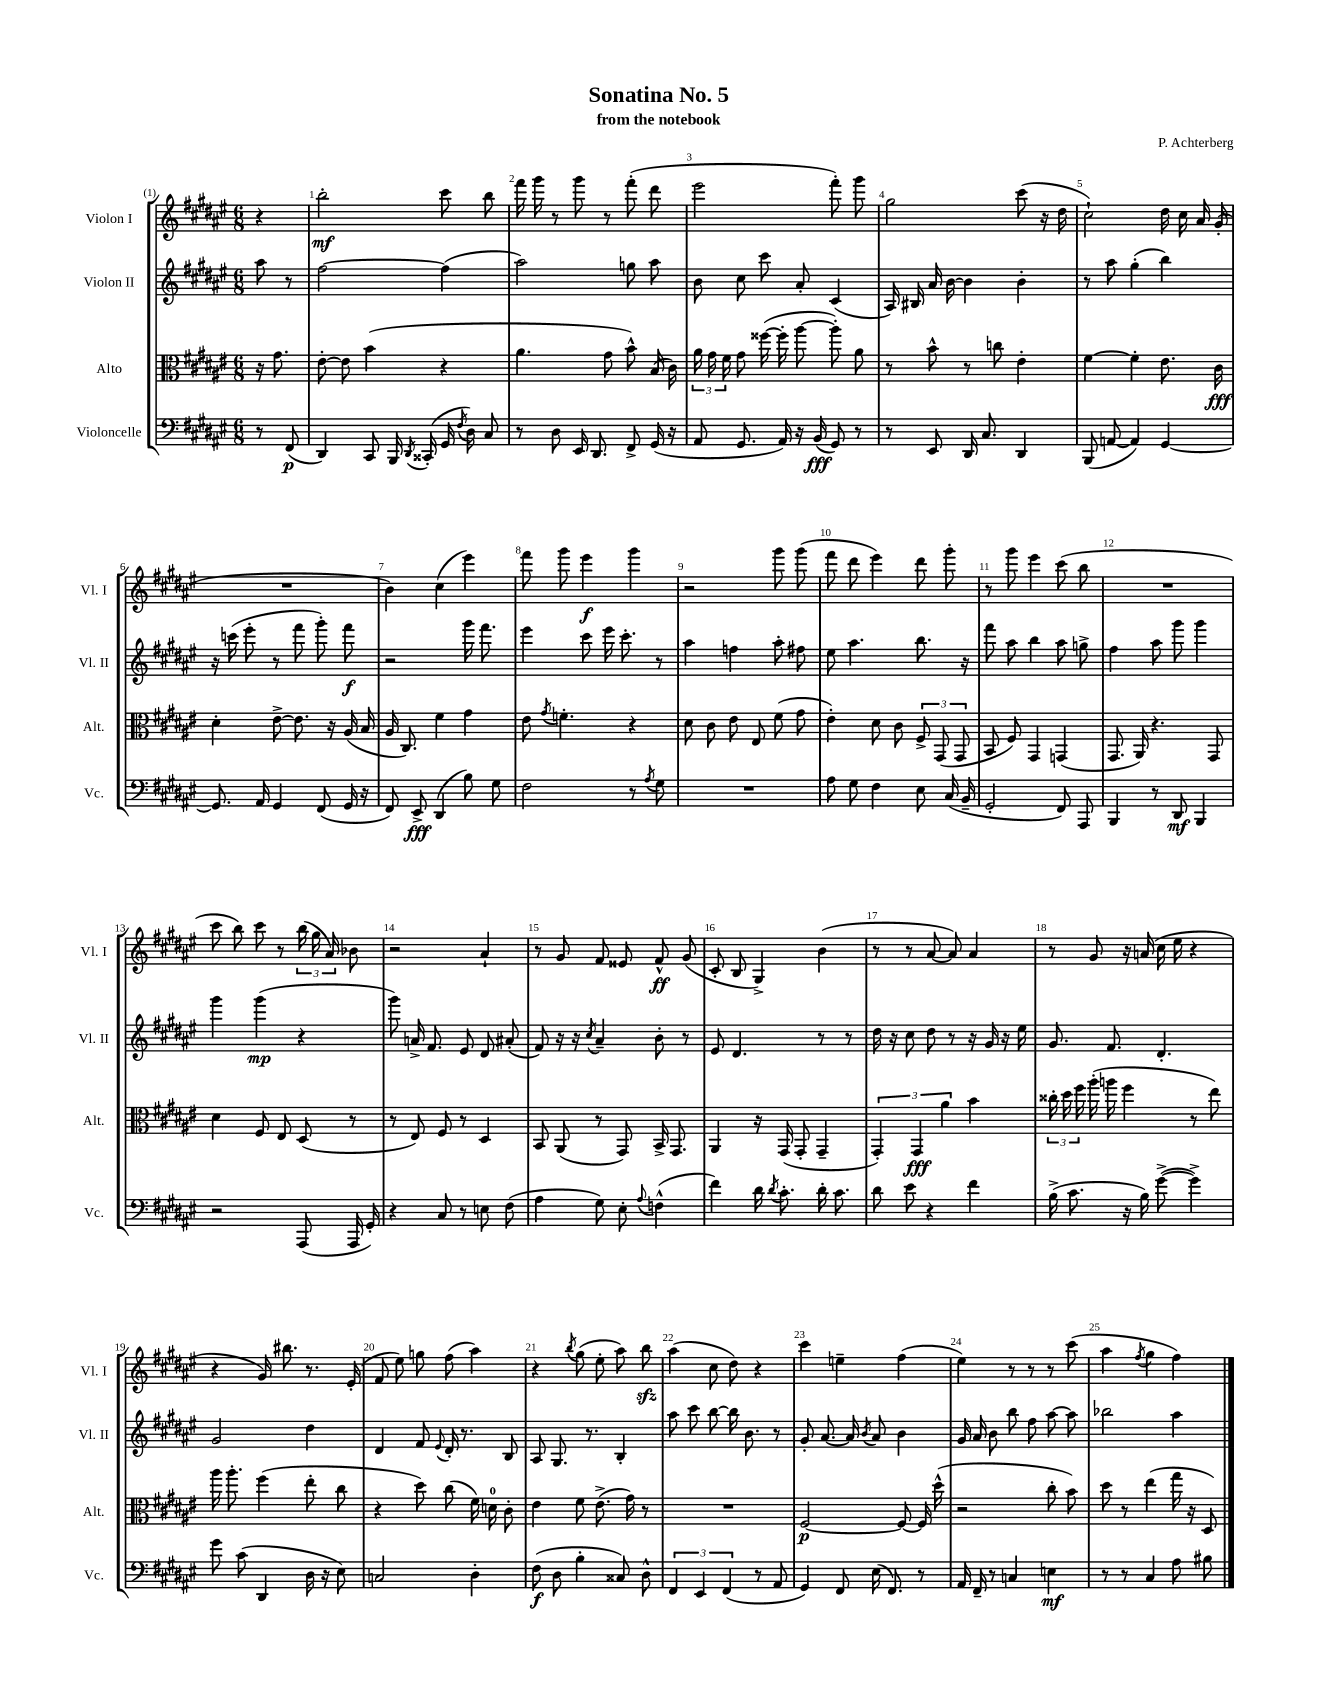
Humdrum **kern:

**kern	**kern	**kern	**kern
*staff4	*staff3	*staff2	*staff1
*clefF4	*clefC3	*clefG2	*clefG2
*k[f#c#g#d#a#e#]	*k[f#c#g#d#a#e#]	*k[f#c#g#d#a#e#]	*k[f#c#g#d#a#e#]
*M6/8	*M6/8	*M6/8	*M6/8
8r	16r	8aa#	4r
.	8.g#	.	.
(8FF#	.	8r	.
=	=	=	=
4DD#)	[8e#'	[2ff#	2bb'
.	8e#]	.	.
8CC#	(4b	.	.
16BBB	.	.	.
8qDD#	.	.	.
(16CC##'	.	.	.
16GG#	4r	(4ff#]	8ccc#
8qF#	.	.	.
16D#)	.	.	.
8C#	.	.	8bb
=	=	=	=
8r	4.a#	2aa#)	16fff#
.	.	.	16ggg#
8D#	.	.	8r
16EE#	.	.	8ggg#
8.DD#	.	.	.
.	8g#	.	8r
8FF#^	8b^^)	8gg	(8fff#'
(16GG#	(16B	8aa#	8ddd#
16r	16c#)	.	.
=	=	=	=
8AA#	24a#	8b	2eee#
.	24g#	.	.
.	24f#	.	.
8.GG#	8g#	8cc#	.
.	([16ff##	8ccc#	.
16AA#)	16ff##']	.	.
16r	[8aa#	8a#'	.
(16BB	.	.	.
8GG#)	8aa#'])	(4c#	8fff#')
8r	8a#	.	8ggg#
=	=	=	=
8r	8r	16A#)	2gg#
.	.	16B#	.
8EE#	8b^^	16a#	.
.	.	[16b	.
16DD#	8r	4b]	.
8.C#	.	.	.
.	8cc	.	.
4DD#	4e#'	4b'	(8ccc#
.	.	.	16r
.	.	.	16dd#
=	=	=	=
(8BBB	[4f#	8r	2cc#`)
[8AA	.	8aa#	.
4AA])	4f#']	(4gg#'	.
[4GG#	8.e#	4bb)	16dd#
.	.	.	16cc#
.	.	.	16a#
.	16c#	.	(16g#'
=	=	=	=
8.GG#]	4d#'	16r	2.r
.	.	(16ccc	.
.	.	8eee#'	.
16AA#	.	.	.
4GG#	[8e#^	8r	.
.	8.e#]	8fff#	.
(8FF#	.	8ggg#')	.
.	16r	.	.
16GG#	(16A#	8fff#	.
16r	16B	.	.
=	=	=	=
8FF#)	16A#	2r	4b)
.	8.C#)	.	.
8EE#^	.	.	.
(4DD#	4f#	.	(4cc#
8B)	4g#	16ggg#	4eee#)
.	.	8.fff#	.
8G#	.	.	.
=	=	=	=
2F#	8e#	4eee#	8fff#
.	8qg#	.	.
.	4.f'	.	8ggg#
.	.	8ccc#	4eee#
.	.	16eee#	.
.	.	8.ccc#'	.
8r	4r	.	4ggg#
8qA#	.	.	.
8G#	.	8r	.
=	=	=	=
2.r	8d#	4aa#	2r
.	8c#	.	.
.	8e#	4ff	.
.	8E#	.	.
.	(8f#	8aa#'	8ggg#
.	8g#	8ff#	(8ggg#
=	=	=	=
8A#	4e#')	8ee#	8fff#
8G#	.	4.aa#	8ddd#
4F#	8d#	.	4eee#)
.	8c#	.	.
8E#	12F#^	8.bb	8ddd#
.	(12GG#	.	.
(16C#	.	.	8ggg#'
.	12GG#	.	.
16BB~	.	16r	.
=	=	=	=
2GG#'	8BB	8fff#	8r
.	8F#)	8aa#	8ggg#
.	4GG#	4bb	4eee#
8FF#)	(4GG	8aa#	(8ccc#
8AAA#	.	8gg^	8bb
=	=	=	=
4BBB	8.GG#	4ff#	2.r
.	16AA#)	.	.
8r	4.r	8aa#	.
8DD#	.	8ggg#	.
4BBB	.	4ggg#	.
.	8GG#	.	.
=	=	=	=
2r	4d#	4ggg#	8ccc#
.	.	.	8bb)
.	8F#	(4ggg#	8ccc#
.	8E#	.	8r
(8AAA#	(8D#	4r	(24bb
.	.	.	24gg#
.	.	.	24a#)
16AAA#	8r	.	8b-
16GG#')	.	.	.
=	=	=	=
4r	8r	8ggg#)	2r
.	8E#)	16a^	.
.	.	8.f#	.
8C#	8F#	.	.
8r	8r	8e#	.
8E	4D#	8d#	4a#`
(8F#	.	(8a#'	.
=	=	=	=
4A#	8BB	8f#)	8r
.	(8AA#	16r	8g#
.	.	16r	.
.	.	8qcc#	.
8G#)	8r	4a#~	8f#
8E#'	8GG#)	.	8e##
8qqA#	.	.	.
(4F^^	16BB^	8b'	8f#^^
.	8.GG#	.	.
.	.	8r	(8g#
=	=	=	=
4f#)	4AA#	8e#	8c#'
.	.	4.d#	8B
16d#	16r	.	4G#^)
8qd#	.	.	.
8.c#'	(16GG#	.	.
.	8GG#'	.	.
16d#'	4GG#~	8r	(4b
8.c#	.	.	.
.	.	8r	.
=	=	=	=
8d#	6GG#')	16dd#	8r
.	.	16r	.
8e#	.	8cc#	8r
.	6GG#	.	.
4r	.	8dd#	[8a#
.	6a#	.	.
.	.	8r	8a#])
4f#	4b	16r	4a#
.	.	16g#	.
.	.	16r	.
.	.	16ee#	.
=	=	=	=
(16B^	24cc##'	8.g#	8r
.	24dd#	.	.
8.c#	.	.	.
.	24ff#	.	.
.	(16aa#'	.	8g#
.	16aa	8.f#	.
16r	4ff#	.	16r
16B)	.	.	(16a
([8g#^	.	4.d#'	16cc#
.	.	.	16ee#
4g#^])	8r	.	4r
.	8ee#)	.	.
=	=	=	=
8g#	16aa#	2g#	4r
.	8.aa#'	.	.
(8c#	.	.	.
4DD#	(4ff#	.	16g#)
.	.	.	8.bb#
16D#	8ee#'	4dd#	8.r
16r	.	.	.
8E#)	8cc#	.	.
.	.	.	(16e#'
=	=	=	=
2C	4r	4d#	8f#
.	.	.	8ee#)
.	8dd#)	8f#	8gg
.	.	8qqe#	.
.	(8cc#	16d#'	(8ff#
.	.	8.r	.
4D#'	16f#)	.	4aa#)
.	16d	.	.
.	8c#'	8B	.
=	=	=	=
(8F#	4e#	8A#	4r
8D#	.	8.G#	.
.	.	.	8qbb
4B'	8f#	.	(8gg#
.	.	8.r	.
.	(8.e#^	.	8ee#'
8C##)	.	4B'	8aa#)
.	16g#)	.	.
8D#^^	8r	.	8bb
=	=	=	=
6FF#	2.r	8aa#	(4aa#
.	.	8ccc#	.
6EE#	.	.	.
.	.	[8bb	8cc#
(6FF#	.	.	.
.	.	16bb]	8dd#)
.	.	8.b	.
8r	.	.	4r
8AA#	.	8r	.
=	=	=	=
4GG#)	[2F#	8g#'	4ccc#
.	.	[8.a#	.
8FF#	.	.	4ee~
.	.	16a#]	.
.	.	8qb	.
(16E#	.	8a#	.
8.FF#)	.	.	.
.	8F#_	4b	(4ff#
8r	16F#]	.	.
.	(16dd#^^	.	.
=	=	=	=
16AA#	2r	16g#	4ee#)
16FF#~	.	16a#	.
8r	.	8b	.
4C	.	8bb	8r
.	.	8ff#	8r
4E	8cc#'	[8aa#	8r
.	8b)	8aa#]	(8ccc#
=	=	=	=
8r	8dd#	2bb-	4aa#
8r	8r	.	.
.	.	.	8qff#
4C#	(4ee#	.	4gg#
8A#	16gg#	4aa#	4ff#)
.	16r	.	.
8B#	8D#)	.	.
==	==	==	==
*-	*-	*-	*-
